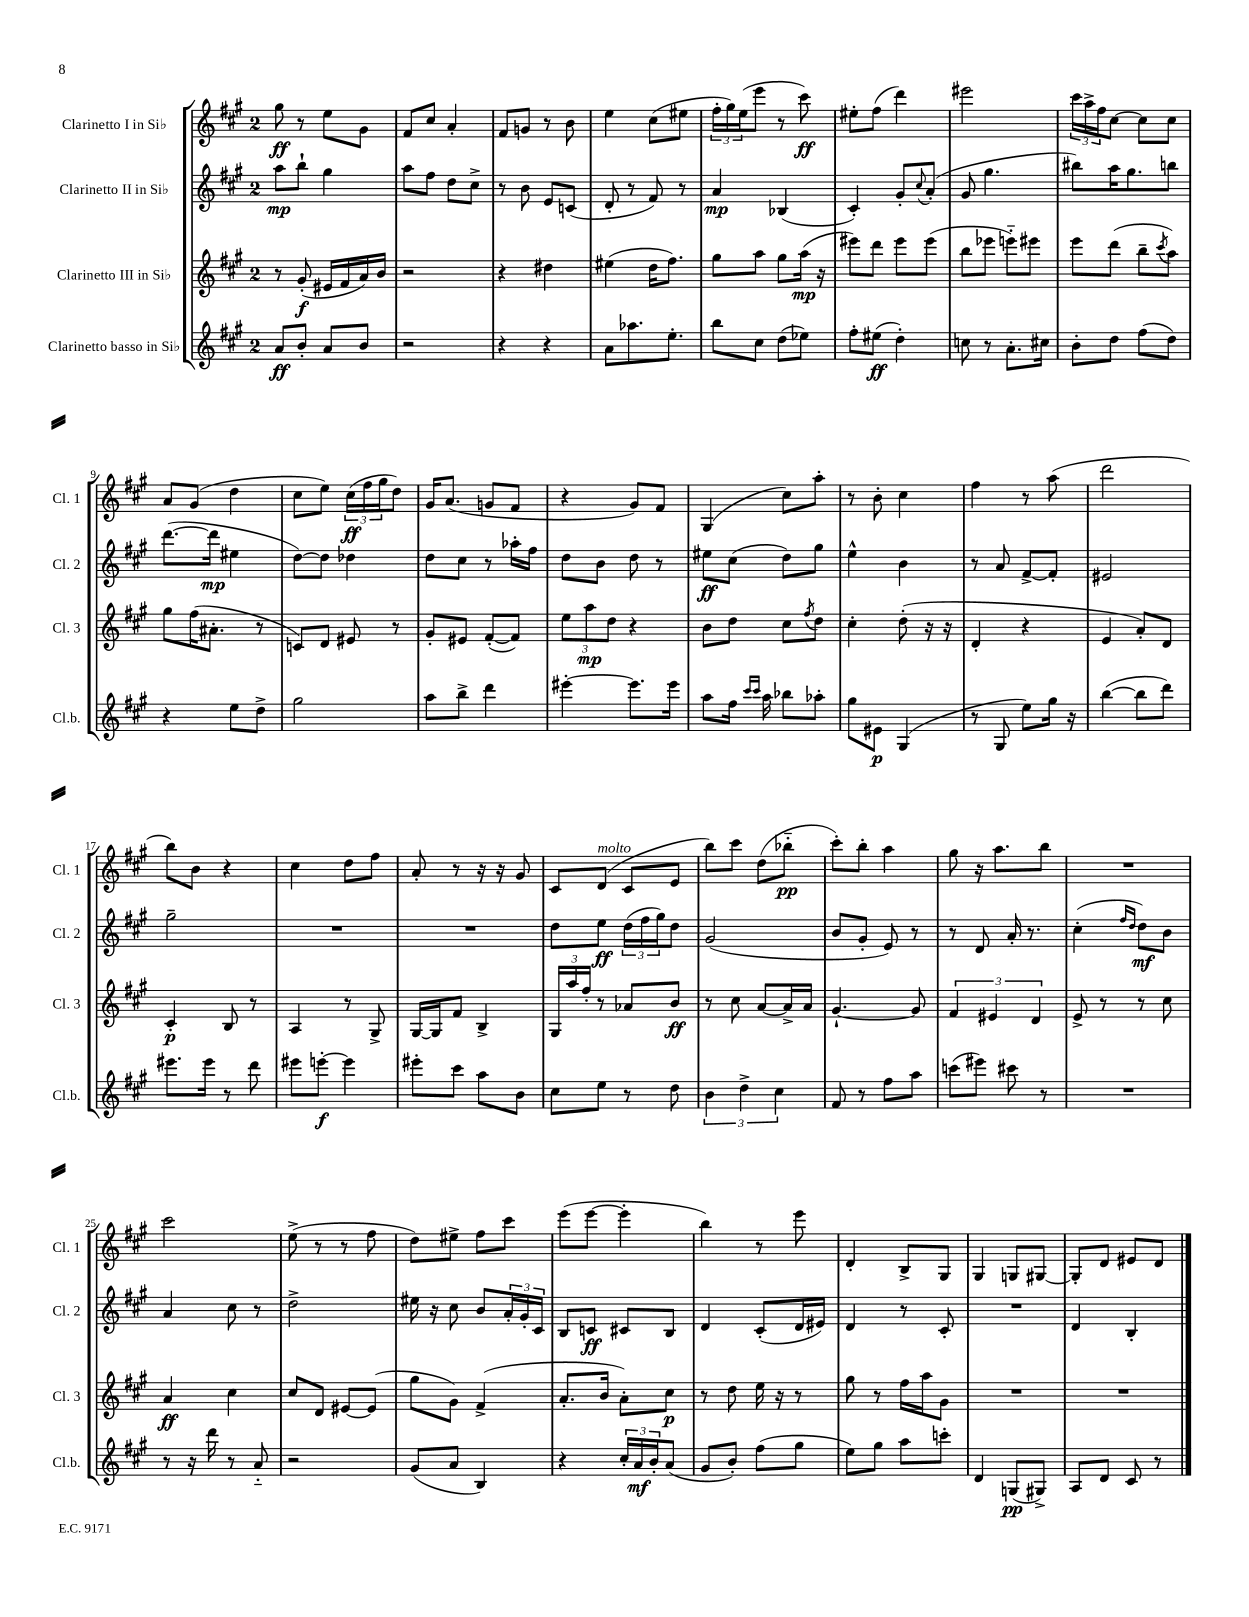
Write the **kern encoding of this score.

**kern	**kern	**kern	**kern
*staff4	*staff3	*staff2	*staff1
*clefG2	*clefG2	*clefG2	*clefG2
*k[f#c#g#]	*k[f#c#g#]	*k[f#c#g#]	*k[f#c#g#]
*M2/4	*M2/4	*M2/4	*M2/4
8a	8r	8aa	8gg#
8b'	(8g#'	8bb`	8r
8a	16e#	4gg#	8ee
.	16f#	.	.
8b	16a)	.	8g#
.	16b	.	.
=	=	=	=
2r	2r	8aa	8f#
.	.	8ff#	8cc#
.	.	8dd	4a'
.	.	8cc#^	.
=	=	=	=
4r	4r	8r	8f#
.	.	8b	8g
4r	4dd#	8e	8r
.	.	(8c	8b
=	=	=	=
8a	(4ee#	8d'	4ee
8.aa-	.	8r	.
.	16dd	8f#)	(8cc#
8.ee'	8.ff#)	.	.
.	.	8r	8ee#
=	=	=	=
8bb	8gg#	4a	24ff#'
.	.	.	24gg#)
.	.	.	(24ee
8cc#	8aa	.	8eee
(8dd	8gg#	(4B-	8r
8ee-)	(16aa	.	8ccc#)
.	16r	.	.
=	=	=	=
8ff#'	8eee#)	4c#')	8ee#'
(8ee#	8ddd	.	(8ff#
4dd')	8eee#	8g#'	4ddd)
.	.	8qqcc#	.
.	(8eee#	(8a'	.
=	=	=	=
8cc	8bb	8g#	2eee#
8r	8eee-	4.gg#	.
8.a'	8eee'~)	.	.
.	8eee#	.	.
16cc#	.	.	.
=	=	=	=
8b'	8eee	8bb#)	24ccc#
.	.	.	24aa^
.	.	.	24ff#
8dd	(8ddd	16aa	[8cc#
.	.	8.gg#	.
(8ff#	8bb~	.	8cc#]
.	8qccc#	.	.
8dd)	8aa)	8bb	8cc#
=	=	=	=
4r	8gg#	([8.ddd	8a
.	(16ff#	.	(8g#
.	8.a#'	16ddd]	.
8ee	.	4ee#	4dd
8dd^	8r	.	.
=	=	=	=
2gg#	8c)	[8dd)	8cc#
.	8d	8dd]	8ee)
.	8e#	4dd-	(24cc#
.	.	.	24ff#
.	.	.	24gg#
.	8r	.	8dd)
=	=	=	=
8aa	8g#'	8dd	16g#
.	.	.	(8.a
8bb^	8e#	8cc#	.
4ddd	([8f#'	8r	8g
.	8f#])	16aa-'	8f#
.	.	16ff#	.
=	=	=	=
[4eee#'	12ee	8dd	4r
.	12aa	.	.
.	.	8b	.
.	12dd	.	.
8.eee#]	4r	8dd	8g#)
.	.	8r	8f#
16eee#	.	.	.
=	=	=	=
8aa	8b	8ee#	(4G#
16ff#	8dd	(8cc#	.
16qqccc#	.	.	.
16qqccc#	.	.	.
16aa	.	.	.
8bb-	8cc#	8dd)	8cc#)
.	8qff#	.	.
8aa-'	8dd	8gg#	8aa'
=	=	=	=
8gg#	4cc#'	4ee^^	8r
8e#	.	.	8b'
(4G#	(8dd'	4b	4cc#
.	16r	.	.
.	16r	.	.
=	=	=	=
8r	4d'	8r	4ff#
8G#	.	8a	.
8ee)	4r	[8f#^	8r
16gg#	.	8f#']	(8aa
16r	.	.	.
=	=	=	=
([4bb	4e	2e#	2ddd
8bb]	8a')	.	.
8ddd)	8d	.	.
=	=	=	=
8.eee#	4c#'	2gg#~	8bb)
.	.	.	8b
16eee#	.	.	.
8r	8B	.	4r
8ddd	8r	.	.
=	=	=	=
8eee#	4A	2r	4cc#
[8eee'	.	.	.
4eee]	8r	.	8dd
.	8G#^	.	8ff#
=	=	=	=
8eee#'	[16G#	2r	8a'
.	16G#]	.	.
8ccc#	8f#	.	8r
8aa	4B^	.	16r
.	.	.	16r
8b	.	.	8g#
=	=	=	=
8cc#	24G#	8dd	8c#
.	24aa	.	.
.	24ff#'	.	.
8ee	8r	8ee	(8d
8r	8a-	(24dd	8c#
.	.	24ff#	.
.	.	24gg#)	.
8dd	8b	8dd	8e
=	=	=	=
6b	8r	(2g#	8bb)
.	8cc#	.	8ccc#
6dd^	.	.	.
.	[8a	.	(8dd
6cc#	.	.	.
.	16a^]	.	8bb-'~
.	16a	.	.
=	=	=	=
8f#	[4.g#`	8b	8ccc#')
8r	.	8g#'	8bb'
8ff#	.	8e)	4aa
8aa	8g#]	8r	.
=	=	=	=
(8ccc	6f#	8r	8gg#
8eee#)	.	8d	16r
.	6e#	.	.
.	.	.	8.aa
8ccc#	.	16a'	.
.	.	8.r	.
.	6d	.	.
8r	.	.	8bb
=	=	=	=
2r	8e^	(4cc#'	2r
.	8r	.	.
.	.	16qqff#	.
.	.	16qqdd	.
.	8r	8dd)	.
.	8cc#	8b	.
=	=	=	=
8r	4a	4a	2ccc#
16r	.	.	.
16ddd	.	.	.
8r	4cc#	8cc#	.
8a'~	.	8r	.
=	=	=	=
2r	8cc#	2dd^	(8ee^
.	8d	.	8r
.	[8e#	.	8r
.	(8e#]	.	8ff#
=	=	=	=
(8g#	8gg#	16ee#	8dd)
.	.	16r	.
8a	8g#)	8cc#	8ee#^
4B)	(4f#^	8b	8ff#
.	.	24a'	8ccc#
.	.	24g#'	.
.	.	24c#	.
=	=	=	=
4r	8.a'	8B	(8eee
.	.	8c	[8eee
.	16b	.	.
24cc#'	8a')	8c#	4eee']
24a	.	.	.
24b'	.	.	.
(8a	8cc#	8B	.
=	=	=	=
8g#	8r	4d	4bb)
8b')	8dd	.	.
(8ff#	16ee	(8c#'	8r
.	16r	.	.
8gg#	8r	16d	8eee
.	.	16e#)	.
=	=	=	=
8ee)	8gg#	4d	4d'
8gg#	8r	.	.
8aa	16ff#	8r	8B^
.	16aa	.	.
8ccc'	8g#	8c#'	8G#
=	=	=	=
4d	2r	2r	4G#
(8G	.	.	8G
8G#^)	.	.	[8G#
=	=	=	=
8A	2r	4d	8G#']
8d	.	.	8d
8c#	.	4B'	8e#
8r	.	.	8d
==	==	==	==
*-	*-	*-	*-
